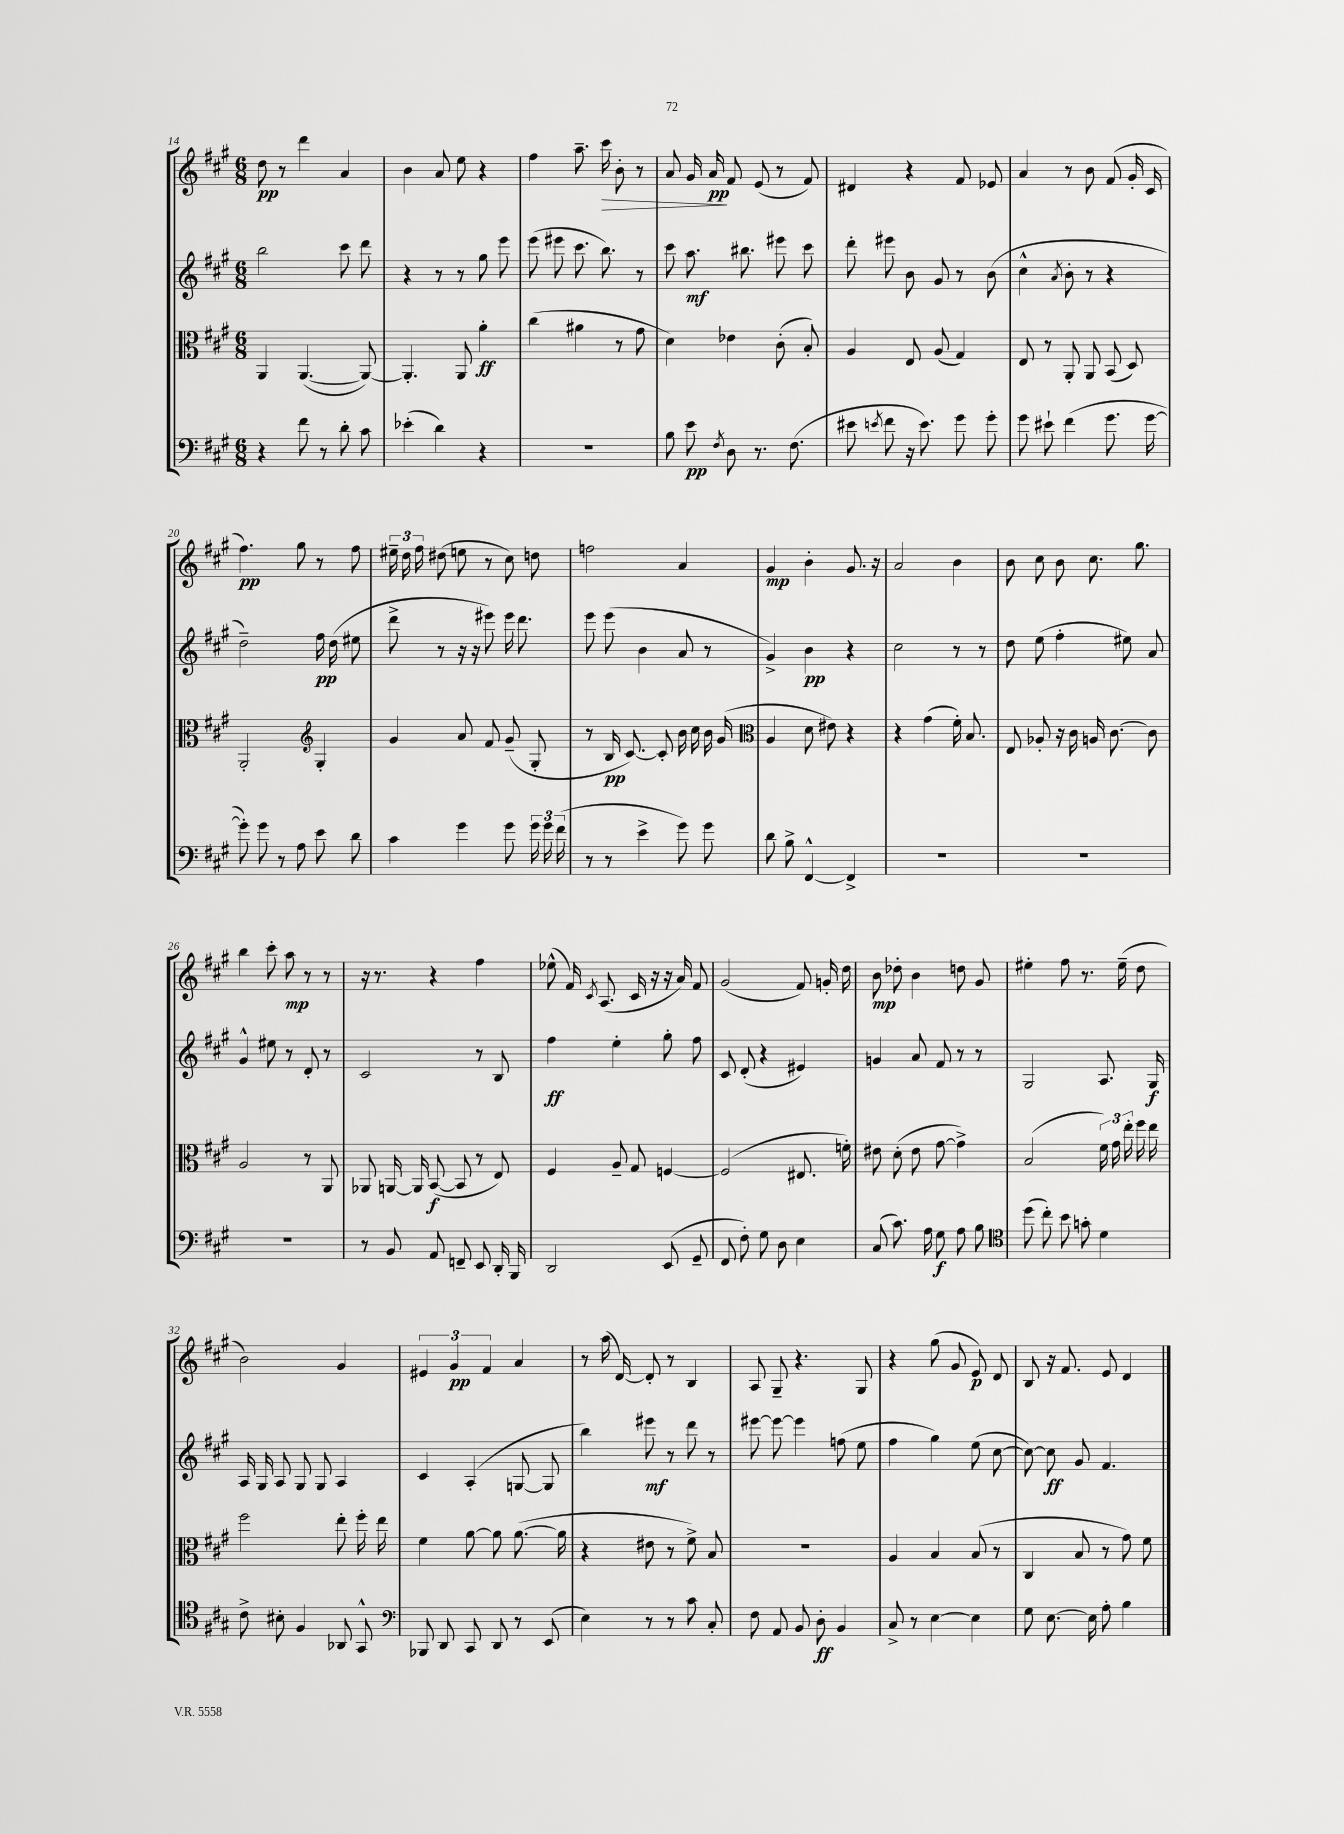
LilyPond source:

<<
\new StaffGroup <<
\new Staff = "s0" {
    \clef treble \key a \major \numericTimeSignature \time 6/8
    \autoBeamOff d''8\pp r8 d'''4 a'4 |
    b'4 a'8 e''8 r4 |
    fis''4 a''8.-- cis'''16\> b'8-. r8 |
    a'8 gis'16 a'16\pp\! fis'8 e'8( r8 fis'8) |
    dis'4 r4 fis'8 ees'8 |
    a'4 r8 b'8 fis'8( gis'16-. cis'16 |
    fis''4.\pp) gis''8 r8 fis''8 |
    \tuplet 3/2 { eis''16-- d''16 fis''16 } dis''8( e''8 r8 cis''8) d''8 |
    f''2 a'4 |
    gis'4\mp b'4-. gis'8. r16 |
    a'2 b'4 |
    b'8 cis''8 b'8 cis''8. gis''8. |
    b''4 cis'''8-. a''8\mp r8 r8 |
    r16 r8. r4 fis''4 |
    ees''8-^( fis'16) \acciaccatura { cis'8 } a8.( cis'16 r16 r16 a'16) fis'8 |
    gis'2( fis'8) g'16-. d''16 |
    b'8\mp des''8-. b'4 d''8 gis'8 |
    eis''4-. fis''8 r8. eis''16--( d''8 |
    b'2) gis'4 |
    \tuplet 3/2 { eis'4 gis'4\pp fis'4 } a'4 |
    r8 a''16( d'16~) d'8-. r8 b4 |
    a8 gis8-- r4. gis8 |
    r4 gis''8( gis'8 e'8\p) d'8 |
    b8 r16 fis'8. e'8 d'4 \bar "|." |
}
\new Staff = "s1" {
    \clef treble \key a \major \numericTimeSignature \time 6/8
    \autoBeamOff b''2 cis'''8 d'''8 |
    r4 r8 r8 gis''8 e'''8 |
    e'''8( eis'''8 cis'''8. b''8.) r8 |
    cis'''8 a''8.\mf bis''8. eis'''8 cis'''8 |
    d'''8-. eis'''8 b'8 gis'8 r8 b'8( |
    cis''4-^ \acciaccatura { a'8 } b'8-. r8 r4 |
    d''2--) fis''16\pp d''16( eis''8 |
    d'''8-> r8 r16 r16 eis'''8) eis'''16 d'''8. |
    e'''8 e'''8( b'4 a'8 r8 |
    gis'4->) b'4\pp r4 |
    cis''2 r8 r8 |
    d''8 e''8( fis''4-. eis''8) a'8 |
    gis'4-^ eis''8 r8 d'8-. r8 |
    cis'2 r8 b8 |
    fis''4\ff e''4-. gis''8-. fis''8 |
    cis'8 d'8-.( r4 eis'4) |
    g'4 a'8 fis'8 r8 r8 |
    gis2 a8. gis16\f |
    a16 gis16 a8 gis8 gis8 a4 |
    cis'4 a4-.( g8~ g8 |
    b''4) eis'''8\mf r8 d'''8 r8 |
    eis'''8~ eis'''8~ eis'''4 f''8( e''8 |
    fis''4 gis''4) e''8( cis''8~ |
    cis''8~) cis''8\ff gis'8 fis'4. \bar "|." |
}
\new Staff = "s2" {
    \clef alto \key a \major \numericTimeSignature \time 6/8
    \autoBeamOff a,4 a,4.~( a,8~) |
    a,4.-. a,8 a'4-.\ff |
    cis''4( ais'4 r8 gis'8 |
    d'4) ees'4 cis'8-.( b8-.) |
    a4 e8 a8( gis4) |
    e8 r8 a,8-. a,8 b,8( d8) |
    a,2-. \clef treble gis4-. |
    gis'4 a'8 fis'8 gis'8--( gis8-. |
    r8 b16\pp cis'8.~) cis'8-. b'16 cis''16 b'16 gis'16( |
    \clef alto a4 d'8 eis'8) r4 |
    r4 gis'4( fis'16-.) b8. |
    e8 aes8-. r16 cis'16 a16 cis'8.~ cis'8 |
    a2 r8 a,8 |
    aes,8 a,16~ a,16 b,8~\f( b,8 r8 e8) |
    fis4 a8-- gis8 f4~ |
    f2( eis8. f'16-.) |
    eis'8 d'8-.( eis'8 gis'8~ gis'4->) |
    b2( \tuplet 3/2 { fis'16) gis'16 e''16-. } fis''16 e''16 |
    fis''2 e''8-. fis''16-. e''16 |
    fis'4 a'8~ a'8 a'8.~( a'16 |
    r4 eis'8 r8 fis'8->) b8 |
    r2. |
    a4 b4 b8( r8 |
    cis4 b8 r8 gis'8) fis'8 \bar "|." |
}
\new Staff = "s3" {
    \clef bass \key a \major \numericTimeSignature \time 6/8
    \autoBeamOff r4 fis'8 r8 d'8-. cis'8 |
    ees'4-.( d'4) r4 |
    R2. |
    b8 e'8\pp \acciaccatura { fis8 } d8 r8. fis8.( |
    eis'8 \acciaccatura { e'8 } fis'8 r16 e'8.) gis'8 gis'8-. |
    gis'8 eis'8-! fis'4( gis'8. gis'16~ |
    gis'8-.) gis'8 r8 a8 e'8 d'8 |
    cis'4 gis'4 gis'8 \tuplet 3/2 { gis'16 gis'16 fis'16( } |
    r8 r8 e'4-> gis'8) gis'8 |
    d'8 b8-> fis,4~-^ fis,4-> |
    R2. |
    R2. |
    R2. |
    r8 b,8 a,8 f,8-- e,8 d,16-. b,,16 |
    d,2 e,8( gis,8-- |
    fis,8 fis8-.) gis8 d8 e4 |
    cis8( cis'8.) a16 gis8\f a8 b8 |
    \clef tenor d''8( cis''8-.) b'8 g'8-. d'4 |
    cis'8-> bis8-. fis4 aes,8 gis,8-^ |
    \clef bass bes,,8 d,8 cis,8 d,8 r8 e,8( |
    e4) r8 r8 cis'8 cis8-. |
    fis8 a,8 b,8 d8-.\ff b,4 |
    cis8-> r8 e4~ e4 |
    gis8 e8.~ e16 a8-. b4 \bar "|." |
}
>>
>>
\layout { \context { \Score currentBarNumber = #14 } }
